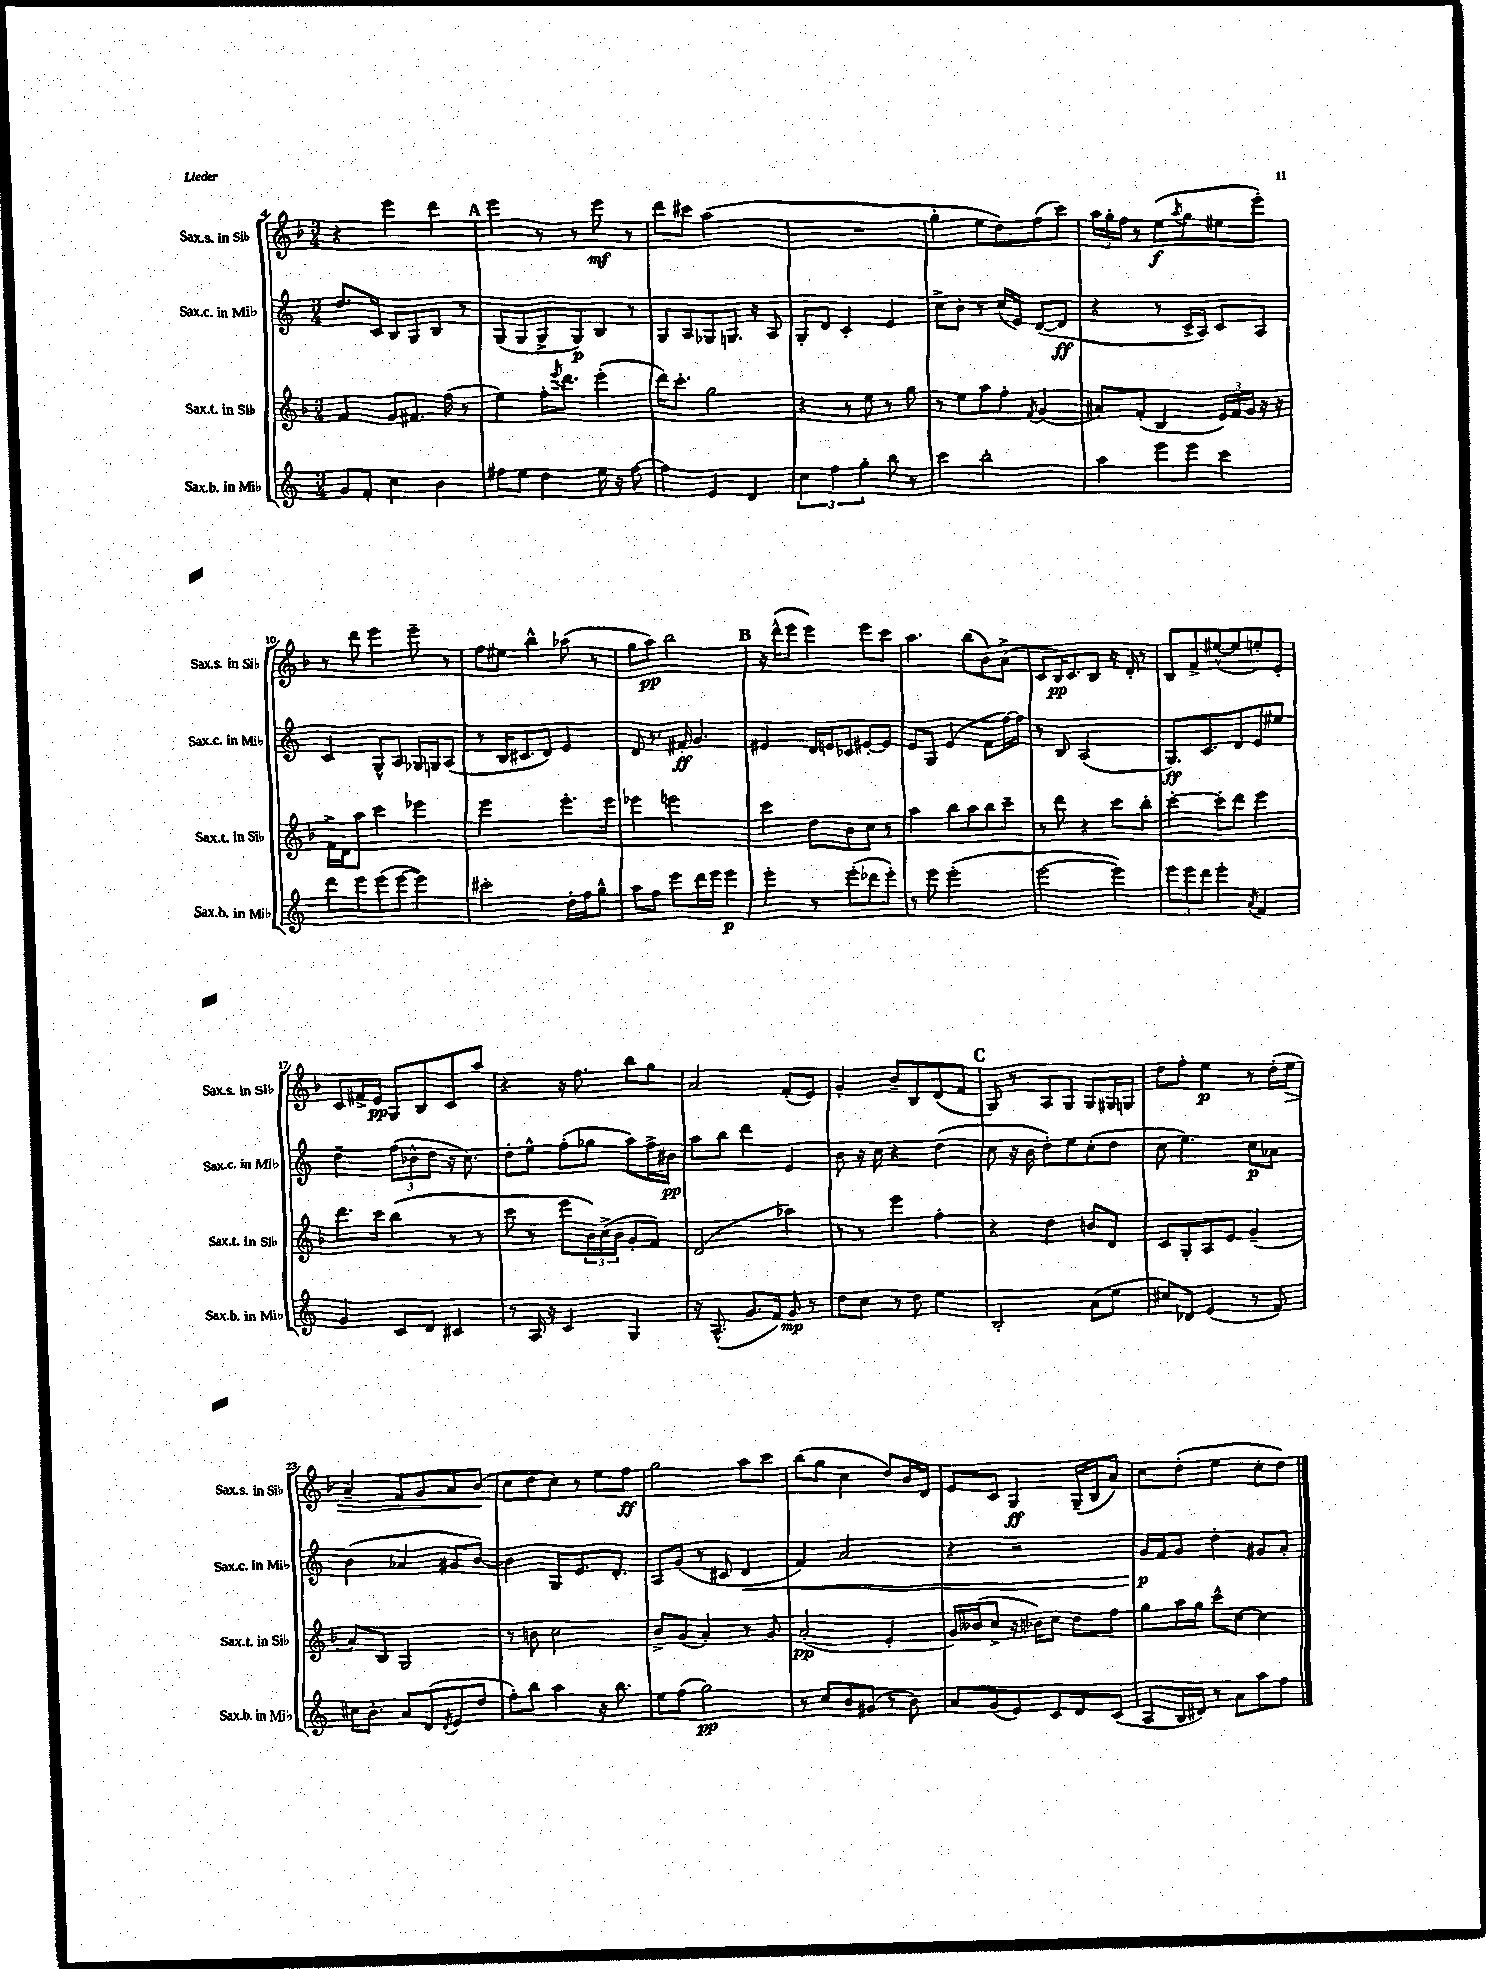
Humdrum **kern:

**kern	**kern	**kern	**kern
*staff4	*staff3	*staff2	*staff1
*clefG2	*clefG2	*clefG2	*clefG2
*k[]	*k[b-]	*k[]	*k[b-]
*M3/4	*M3/4	*M3/4	*M3/4
8g	4f	8.dd	4r
8f'	.	.	.
.	.	16c	.
4cc	8g	8B	4eee
.	8.f#	8G	.
4b	.	8B	4ddd
.	(16ff	.	.
.	8r	8r	.
=	=	=	=
8ff#	4ee)	(8G	4eee
8ee	.	8G	.
4dd	16ff'	8G^	8r
.	8qeee	.	.
.	8.ddd	.	.
.	.	8G)	8r
16ee	(4eee'	8B	8eee
16r	.	.	.
[8ff#	.	8r	8r
=	=	=	=
4ff#]	16ddd)	8G	8ddd
.	8.ccc'	.	.
.	.	8A	8ccc#
4e	2gg	8G-	(2aa
.	.	8.G	.
4d	.	.	.
.	.	16r	.
.	.	8A	.
=	=	=	=
6cc	4r	8G'	2.r
.	.	8d	.
6ff	.	.	.
.	8r	4c'	.
6gg'	.	.	.
.	8ee	.	.
8bb	8r	4e	.
8r	8gg	.	.
=	=	=	=
4ccc	8r	8cc^	4gg'
.	8ee	8b'	.
2bb'	8aa	8r	8ee
.	8ff'	(16cc	8dd)
.	.	16e)	.
.	8qf	.	.
.	(4g	([8d	(8ff
.	.	8d]	8ccc)
=	=	=	=
4aa	8a#)	4r	24aa
.	.	.	24gg'
.	.	.	24ff
.	(8f'	.	8r
8eee	4B-	8r	(8ee
.	.	.	8qaa
8eee	.	16c^	8gg
.	.	16A)	.
4ccc	24e)	8c	8ee#
.	24f	.	.
.	24g	.	.
.	16r	8A	8eee')
.	16r	.	.
=	=	=	=
8ddd	16f^	4c	8r
.	16d	.	.
8eee	8aa	.	8ddd
(8eee	4ccc	8G^^	4eee
[8eee	.	8A	.
4eee])	4eee-	16G-	8eee~
.	.	16G	.
.	.	(8A	8r
=	=	=	=
2ccc#'	2eee	8r	8ff
.	.	16B	8ee#
.	.	8.c#	.
.	.	.	4bb-^^
.	.	8d)	.
16dd'	8.eee'	4e	(8aa-
16ff	.	.	.
8gg^^	.	.	8r
.	16eee	.	.
=	=	=	=
8aa	4eee-	8d	8gg
8ff	.	8.r	8aa)
8eee	2eee	.	2bb-
.	.	16f#'	.
16ddd	.	4.g	.
16eee	.	.	.
4eee	.	.	.
=	=	=	=
4eee'	4ccc	4e#	16r
.	.	.	(16ddd^^
.	.	.	8eee
8r	8dd	16d	4eee)
.	.	16e	.
(8eee'	8b-	8c-	.
8ddd-	8cc	[8e#'	8eee
8eee')	8r	8e#]	8ccc
=	=	=	=
8r	4aa	8e	4.aa
8eee	.	8G	.
(2eee'	8bb-	(4e	.
.	8aa	.	(8bb-
.	8bb-	8f	8b-)
.	8ccc~	[16ff)	(8a^
.	.	16ff]	.
=	=	=	=
[2eee	8r	8r	8c
.	8ddd	8B	16B-)
.	.	.	8.c
.	4r	(2A	.
.	.	.	8B-
4eee])	8ccc	.	16r
.	.	.	16d'
.	8bb-'	.	8r
=	=	=	=
12eee	[4ccc'	8.G)	8B-
12eee	.	.	.
.	.	.	8f^
12ddd	.	.	.
.	.	8.c	.
4eee'	8ccc']	.	([8ee#^^
.	8ddd	8d	8ee#]
8qa	.	.	.
4f	4eee	8e	8ee')
.	.	8ee#	8e'
=	=	=	=
4g	8.ddd	4dd~	8c
.	.	.	16f#^
.	16ccc	.	16e
8c	(4bb-	(12ff	8G
.	.	12b-^^	.
8d	.	.	8B-
.	.	12dd	.
4c#	8r	16r	8c
.	.	8.cc)	.
.	8r	.	8aa
=	=	=	=
8r	8ccc	8dd'	4r
16A	8r	8ee^^	.
16r	.	.	.
4c	8eee	(8ff'	16r
.	.	.	8.ff
.	24b-)	8gg-	.
.	(24cc^	.	.
.	24b-	.	.
4G	8g'	8aa)	8bb-
.	8f)	16ff^	8gg
.	.	16b#	.
=	=	=	=
16r	(2d	8aa	2a
(8.A^^	.	.	.
.	.	8bb	.
8.g	.	4ddd	.
16f)	.	.	.
8g	4aa-)	4e	(8f'
8r	.	.	8e)
=	=	=	=
8dd	8r	8b	4g'
8cc	8r	16r	.
.	.	16cc	.
8r	4eee	4r	8b-~
8dd	.	.	8B-
4ee	4ff'	(4dd	(8d
.	.	.	8f
=	=	=	=
2B'	4r	8cc	8G)
.	.	16r	8r
.	.	16b	.
.	4dd	8dd')	8A
.	.	8ee	8G
(8a	8b	(8cc'	8G
8ee	8d	8dd	16G#
.	.	.	16G
=	=	=	=
8cc#)	8c	8cc	8dd
8d-	8G'	4.ee)	8ff'
(4e	8A	.	4ee
.	8e	.	.
8r	(4g~	8cc	8r
8f)	.	8a-	(16dd'
.	.	.	16ee
=	=	=	=
16cc#	8a)	(4b	4a~)
8.b'	.	.	.
.	8B-	.	.
8a	2G	4a-	8f
(8d	.	.	8g
8qd	.	.	.
8e	.	8g#	8a
8dd	.	[8b)	(8b-
=	=	=	=
8ff')	8r	4b]	8cc
8bb	8b	.	8dd
4aa	2cc	8G	8cc)
.	.	8.e	8r
16r	.	.	8ee
8.bb	.	8.d'	.
.	.	.	8ff
=	=	=	=
8ee	8b-^	8A	2gg
(8ff	(8g	(8g	.
2gg)	4a')	8r	.
.	.	8c#	.
.	8r	4d	8aa
.	8g	.	8ccc
=	=	=	=
8r	(2a'	4f)	(8bb-
8cc	.	.	8gg
8b	.	2a	4cc
(8g#	.	.	.
8r	4e'	.	8dd)
8b)	.	.	16b-
.	.	.	16d
=	=	=	=
8a	16g)	4r	8e
.	(16b--	.	.
(8g	8cc^	.	8c
8e)	16r	2r	4G
.	16b-)	.	.
8c	8cc	.	.
8d	8dd	.	(16G~
.	.	.	16B-
(8c	8ff	.	8a)
=	=	=	=
8A	8gg	16g	8cc
.	.	16f	.
16B	16aa	8g	(8dd'
16d#)	16gg	.	.
8r	8ccc^^	4dd'	4ee
8a	[8cc	.	.
8aa	4cc]	8g#	8cc'
8ff	.	8a'	8dd)
==	==	==	==
*-	*-	*-	*-
